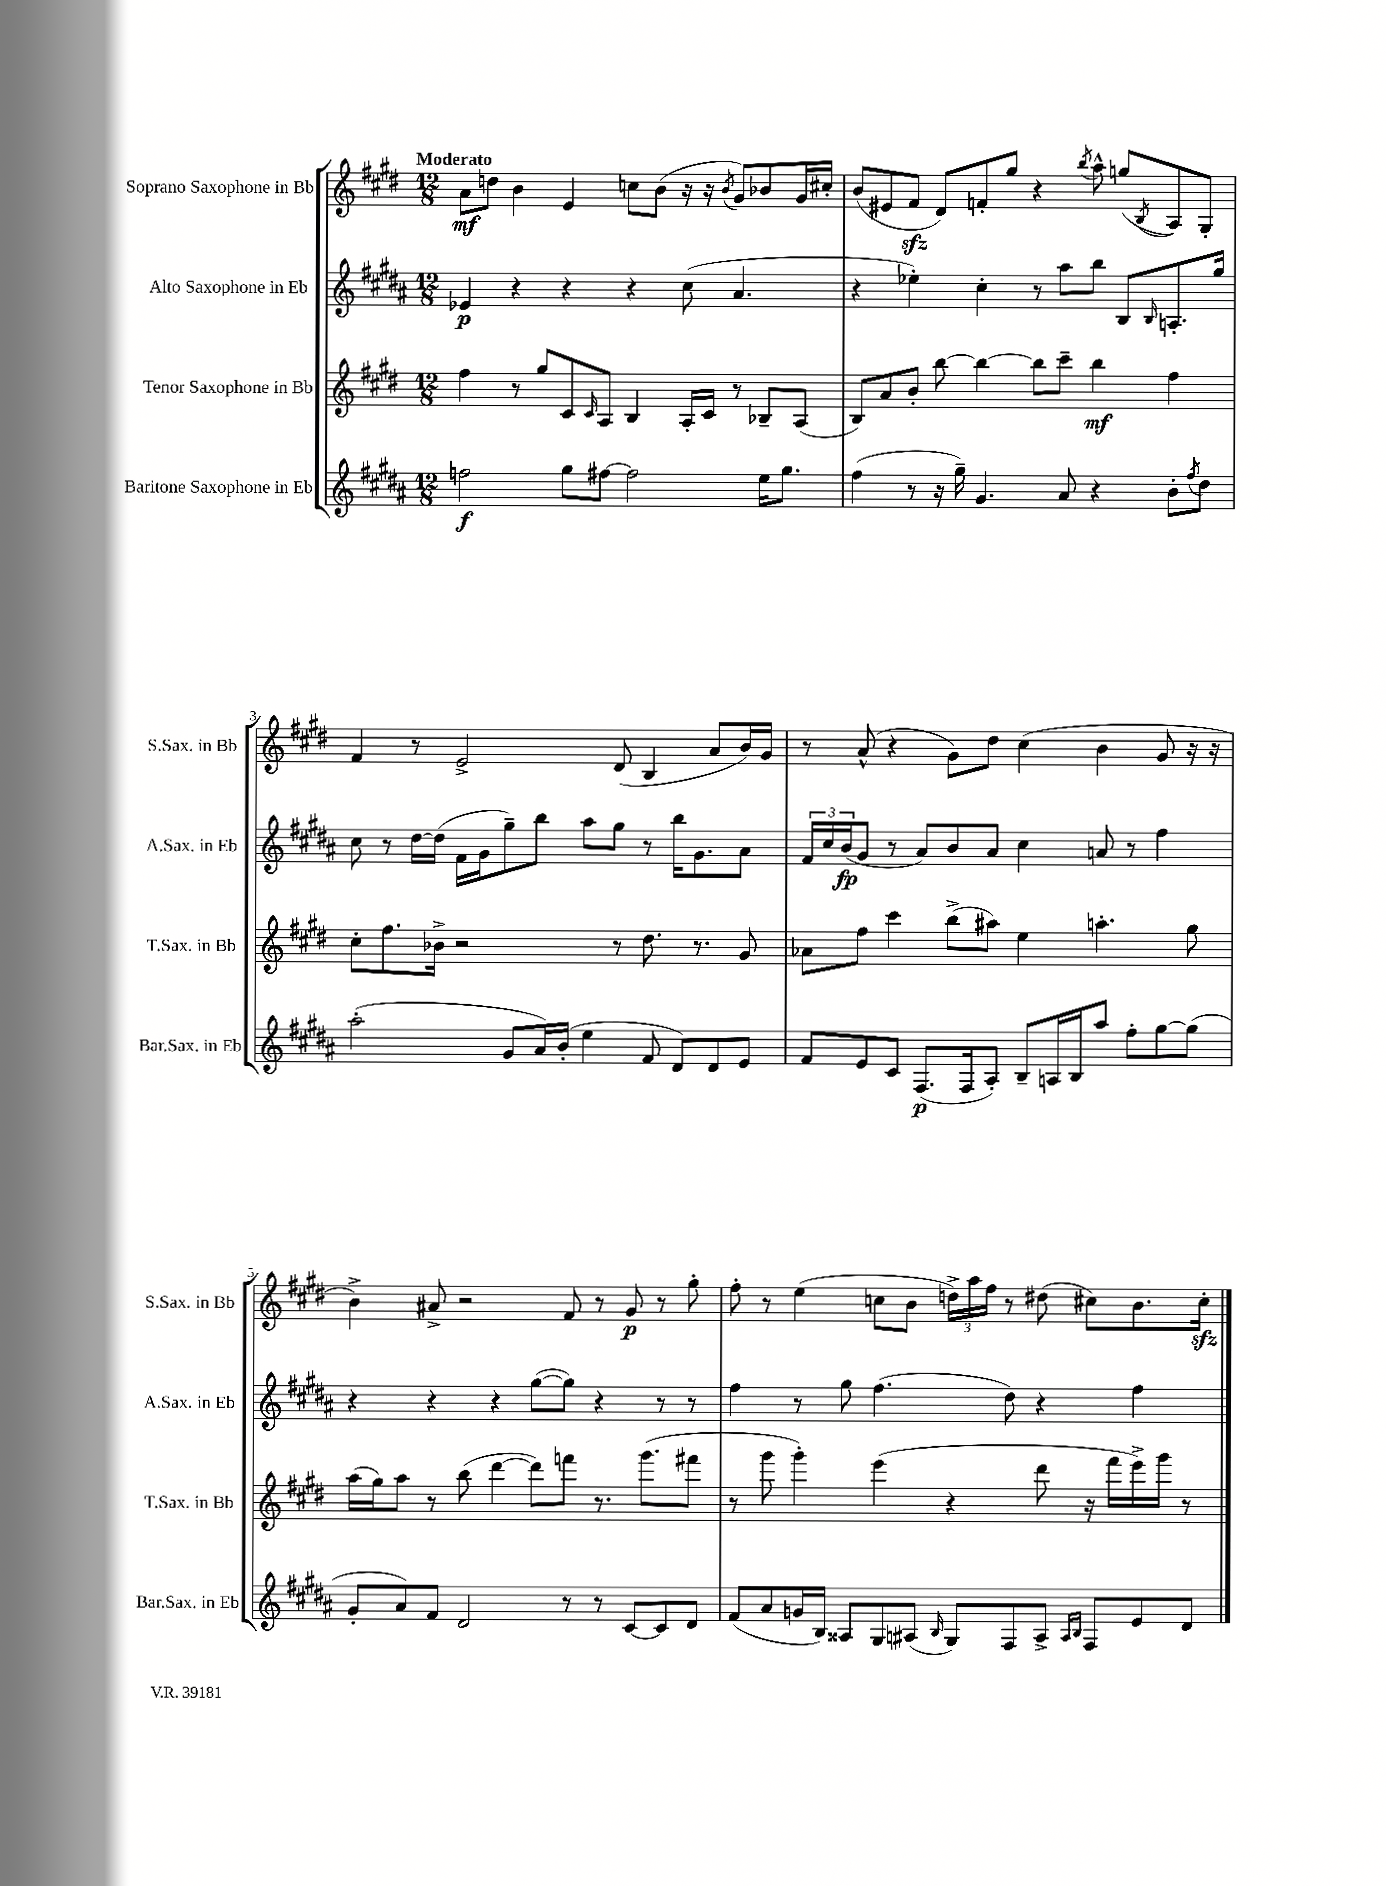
<<
\new StaffGroup <<
\new Staff = "s0" \with { instrumentName = "Soprano Saxophone in Bb" shortInstrumentName = "S.Sax. in Bb" } {
    \clef treble \key e \major \numericTimeSignature \time 12/8 \tempo "Moderato"
    a'8\mf d''8 b'4 e'4 c''8 b'8( r16 r16 \acciaccatura { b'8 } gis'8) bes'8 gis'16 cis''16-. |
    b'8( eis'8 fis'8\sfz dis'8) f'8-. gis''8 r4 \acciaccatura { b''8 } a''8-^ g''8( \acciaccatura { b8 } a8) gis8-. |
    fis'4 r8 e'2-> dis'8( b4 a'8 b'16) gis'16 |
    r8 a'8-^( r4 gis'8) dis''8 cis''4( b'4 gis'8 r16 r16 |
    b'4->) ais'8-> r2 fis'8 r8 gis'8\p r8 gis''8-. |
    fis''8-. r8 e''4( c''8 b'8 \tuplet 3/2 { d''16->) a''16 fis''16 } r8 dis''8( cis''8) b'8. cis''16-.\sfz \bar "|." |
}
\new Staff = "s1" \with { instrumentName = "Alto Saxophone in Eb" shortInstrumentName = "A.Sax. in Eb" } {
    \clef treble \key b \major \numericTimeSignature \time 12/8
    ees'4\p r4 r4 r4 cis''8( ais'4. |
    r4 ees''4-.) cis''4-. r8 ais''8 b''8 b8 \grace { b16 } a8.-. gis''16 |
    cis''8 r8 dis''16~ dis''16( fis'16 gis'16 gis''8--) b''8 ais''8 gis''8 r8 b''16 gis'8. ais'8 |
    \tuplet 3/2 { fis'16 cis''16 b'16\fp( } gis'8 r8 ais'8) b'8 ais'8 cis''4 a'8 r8 fis''4 |
    r4 r4 r4 gis''8~( gis''8) r4 r8 r8 |
    fis''4 r8 gis''8 fis''4.( dis''8) r4 fis''4 \bar "|." |
}
\new Staff = "s2" \with { instrumentName = "Tenor Saxophone in Bb" shortInstrumentName = "T.Sax. in Bb" } {
    \clef treble \key e \major \numericTimeSignature \time 12/8
    fis''4 r8 gis''8 cis'8 \grace { cis'16 } a8 b4 a16-. cis'16 r8 bes8-- a8( |
    b8) a'8 b'8-. b''8~ b''4~ b''8 cis'''8-- b''4\mf fis''4 |
    cis''8-. fis''8. bes'16-> r2 r8 dis''8. r8. gis'8 |
    aes'8 fis''8 cis'''4 b''8->( ais''8) e''4 a''4.-. gis''8 |
    a''16( gis''16) a''8 r8 b''8( dis'''4~ dis'''8) f'''8 r8. gis'''8.( fis'''8 |
    r8 gis'''8 gis'''4-.) e'''4( r4 dis'''8 r16 fis'''16 e'''16->) gis'''16 r8 \bar "|." |
}
\new Staff = "s3" \with { instrumentName = "Baritone Saxophone in Eb" shortInstrumentName = "Bar.Sax. in Eb" } {
    \clef treble \key b \major \numericTimeSignature \time 12/8
    f''2\f gis''8 fis''8~ fis''2 e''16 gis''8. |
    fis''4( r8 r16 gis''16--) gis'4. ais'8 r4 b'8-. \acciaccatura { fis''8 } dis''8 |
    ais''2-.( gis'8 ais'16) b'16-.( e''4 fis'8 dis'8) dis'8 e'8 |
    fis'8 e'8 cis'8 fis8.\p( fis16 ais8-.) b8-- a16 b16 ais''8 fis''8-. gis''8~ gis''8( |
    gis'8-. ais'8) fis'8 dis'2 r8 r8 cis'8~ cis'8 dis'8 |
    fis'8( ais'8 g'16 b16) aisis8 gis8 ais8( \grace { b16 } gis8) fis8 ais8-> \grace { ais16 b16 } fis8 e'8 dis'8 \bar "|." |
}
>>
>>
